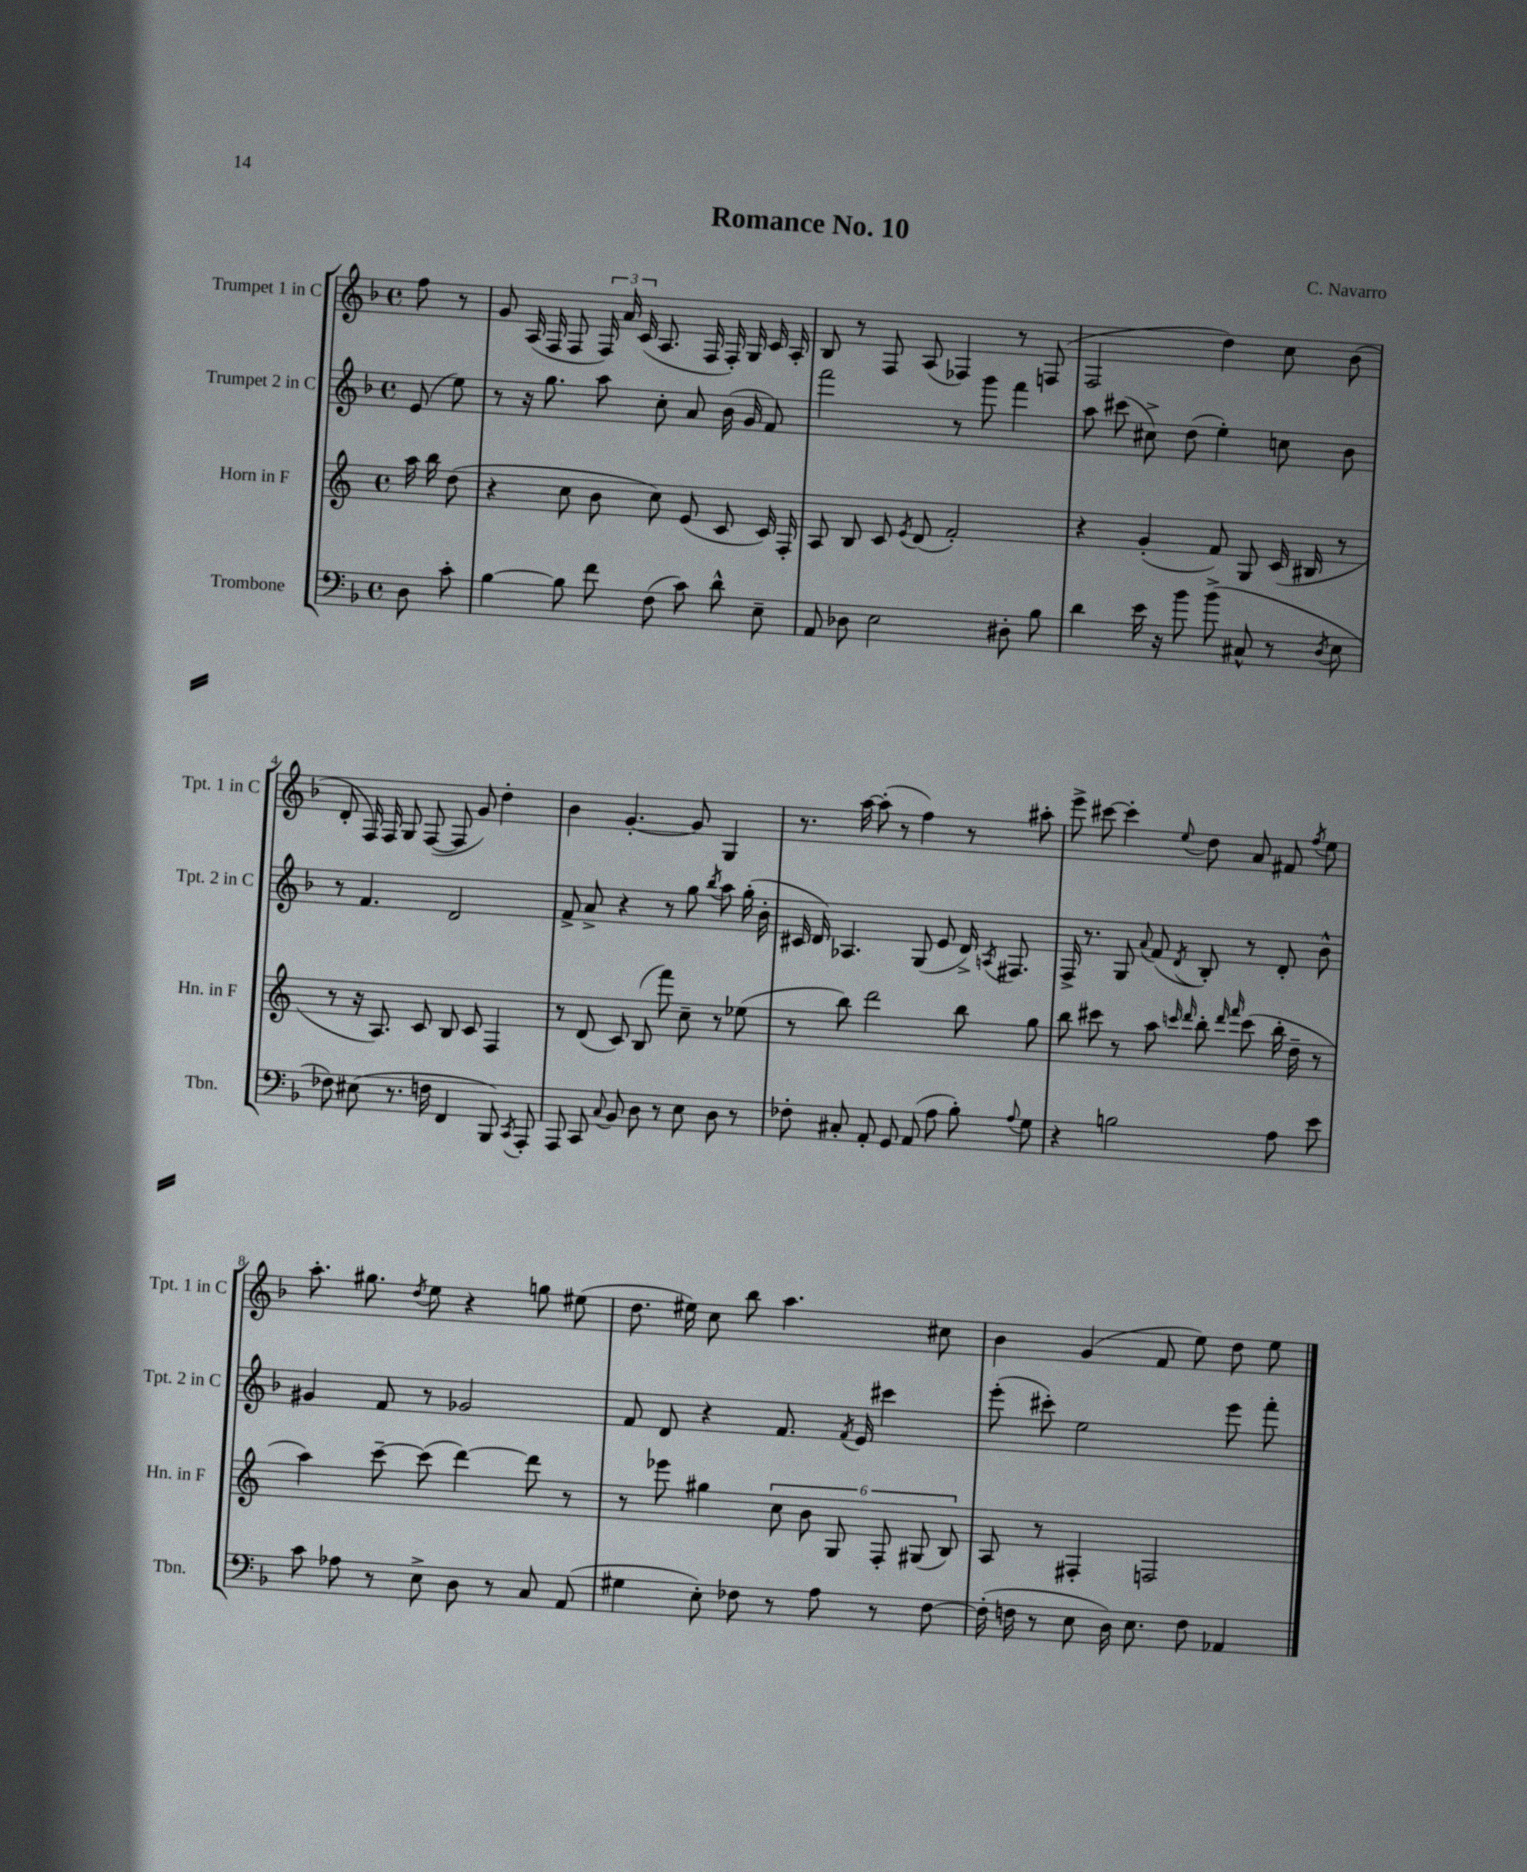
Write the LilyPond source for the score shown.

\header { title = "Romance No. 10" composer = "C. Navarro" }
<<
\new StaffGroup <<
\new Staff = "s0" \with { instrumentName = "Trumpet 1 in C" shortInstrumentName = "Tpt. 1 in C" } {
    \clef treble \key f \major \defaultTimeSignature \time 4/4 \partial 4
    \autoBeamOff f''8 r8 |
    g'8 a16( f16 f8 \tuplet 3/2 { f16) a'16 c'16( } a8. f16 f16-.) g16 c'16 a16-. |
    bes8 r8 f8 a8( fes4) r8 f8( |
    f2 d''4) c''8 bes'8( |
    d'8-. f16) f16 g8 f8~( f8 g'8) d''4-. |
    bes'4 g'4.~-. g'8 g4 |
    r8. a''16~ a''8-.( r8 f''4) r8 ais''8-. |
    e'''8-> cis'''8~ cis'''4-. \appoggiatura { e''8 } d''8 a'8 fis'8 \acciaccatura { f''8 } e''8 |
    a''8.-. gis''8. \acciaccatura { d''8 } e''8 r4 g''8 eis''8( |
    d''8. eis''16) c''8 bes''8 a''4. cis''8 |
    bes'4 g'4( f'8 e''8) d''8 e''8 \bar "|." |
}
\new Staff = "s1" \with { instrumentName = "Trumpet 2 in C" shortInstrumentName = "Tpt. 2 in C" } {
    \clef treble \key f \major \defaultTimeSignature \time 4/4 \partial 4
    \autoBeamOff e'8( e''8) |
    r8 r16 g''8. a''8 c''8-. a'8 bes'16( g'16 f'8) |
    f'''2 r8 g'''8 f'''4 |
    a''8 cis'''8( cis''8->) d''8( e''4-.) c''8 bes'8 |
    r8 f'4. d'2 |
    f'8-> a'8-> r4 r8 g''8 \acciaccatura { bes''8 } a''8 g''16-.( bes'16-. |
    cis'16 d'16) aes4. g8( e'8 d'16->) \acciaccatura { a8 } fis8. |
    f16-> r8. g8 \appoggiatura { a'8 } f'8( \acciaccatura { d'8 } bes8-.) r8 d'8-. bes'8-^ |
    gis'4 f'8 r8 ges'2 |
    f'8 d'8 r4 f'8. \acciaccatura { f'8 } e'16 cis'''4 |
    e'''8-.( cis'''8-.) e''2 e'''8 f'''8-. \bar "|." |
}
\new Staff = "s2" \with { instrumentName = "Horn in F" shortInstrumentName = "Hn. in F" } {
    \clef treble \key c \major \defaultTimeSignature \time 4/4 \partial 4
    \autoBeamOff a''16 b''16 d''8( |
    r4 c''8 b'8 c''8) e'8( c'8 c'16) f16-. |
    a8 b8 c'8 \acciaccatura { e'8 } d'8( f'2-.) |
    r4 g'4-.( f'8) g8 c'16( bis16 r8 |
    r8 r16 a8.) c'8 b8 c'8 f4 |
    r8 d'8( c'8) b8( f'''8) c''8-- r8 ees''8( |
    r8 b''8) d'''2 b''8 g''8 |
    b''8 cis'''8 r8 a''8 \grace { c'''16 d'''16 } b''8-. \grace { d'''16 f'''16 } c'''8( b''16-. d''16-- r8 |
    a''4) c'''8~-- c'''8( d'''4~) d'''8 r8 |
    r8 ees'''8 gis''4 \tuplet 6/4 { c''8 b'8 g8 f8-. gis8( b8) } |
    a8 r8 fis4-. f2 \bar "|." |
}
\new Staff = "s3" \with { instrumentName = "Trombone" shortInstrumentName = "Tbn." } {
    \clef bass \key f \major \defaultTimeSignature \time 4/4 \partial 4
    \autoBeamOff d8 c'8-. |
    bes4~ bes8 f'8 f8( c'8) d'8-^ e8-- |
    a,8 des8 e2 dis8-. bes8 |
    d'4 e'16 r16 bes'8 bes'8->( cis8-^ r8 \acciaccatura { d8 } e8 |
    fes8) eis8( r8. f16 f,4 bes,,8) \acciaccatura { c,8 } a,,8-. |
    a,,8 c,8 \appoggiatura { c8 } bes,8 d8 r8 e8 d8 r8 |
    fes8-. cis8-. a,8-. g,8 a,8( a8 bes8-.) \appoggiatura { a8 } g8 |
    r4 b2 a8 e'8 |
    c'8 aes8 r8 e8-> d8 r8 c8 a,8( |
    gis4 e8-.) fes8 r8 a8 r8 fes8~ |
    fes16-.( f16 r8 e8 d16) e8. f8 aes,4 \bar "|." |
}
>>
>>
